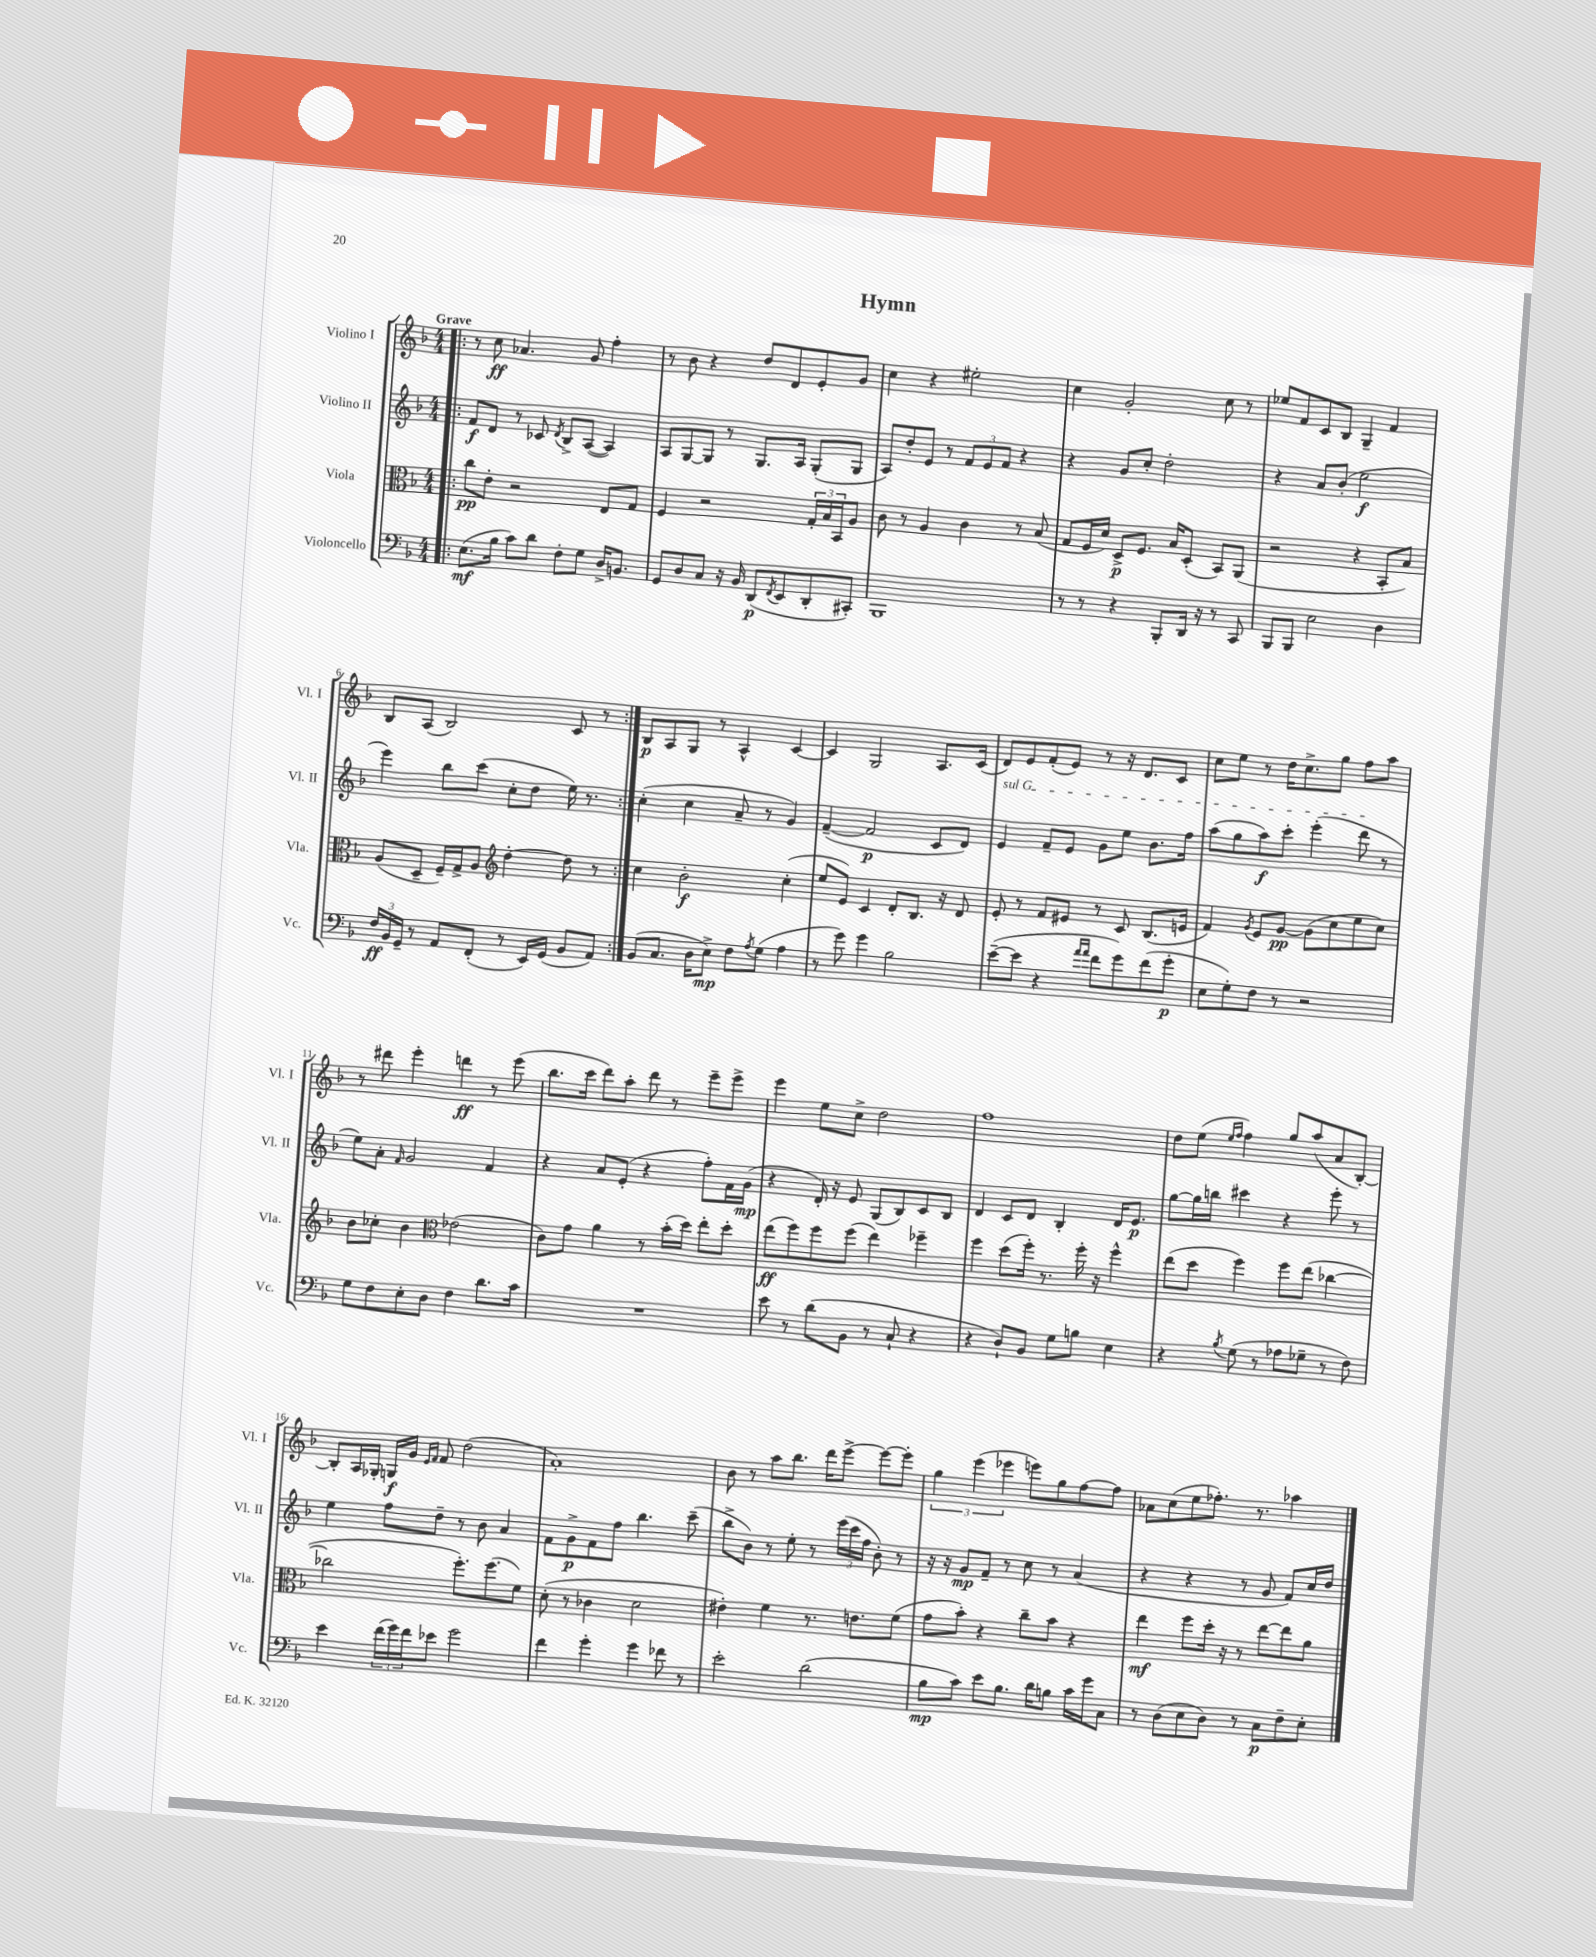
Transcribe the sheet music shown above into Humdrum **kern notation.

**kern	**dynam	**kern	**dynam	**kern	**dynam	**kern	**dynam
*part4	*part4	*part3	*part3	*part2	*part2	*part1	*part1
*staff4	*staff4	*staff3	*staff3	*staff2	*staff2	*staff1	*staff1
*I"Violoncello	*	*I"Viola	*	*I"Violino II	*	*I"Violino I	*
*I'Vc.	*	*I'Vla.	*	*I'Vl. II	*	*I'Vl. I	*
*clefF4	*	*clefC3	*	*clefG2	*	*clefG2	*
*k[b-]	*	*k[b-]	*	*k[b-]	*	*k[b-]	*
*M4/4	*	*M4/4	*	*M4/4	*	*M4/4	*
=1!|:	=1!|:	=1!|:	=1!|:	=1!|:	=1!|:	=1!|:	=1!|:
!	!	!	!	!	!	!LO:TX:a:B:t=Grave	!
(8.E\L	mf	8cc\L	pp	8f/L	f	8r	.
.	.	8e'\J	.	8d/J	.	8cc\	ff
16B-\Jk	.	.	.	.	.	.	.
8c\L)	.	2r	.	8r	.	4.a-X/	.
8d\J	.	.	.	8c-X/	.	.	.
.	.	.	.	8qd/	.	.	.
8F'\L	.	.	.	8B-^/L	.	.	.
8G\J	.	.	.	([8A/J	.	8g/	.
16D^/KL	.	8E/L	.	4A/])	.	4ff'\	.
8.BBn/J	.	.	.	.	.	.	.
.	.	8G/J	.	.	.	.	.
=2	=2	=2	=2	=2	=2	=2	=2
8GG/L	.	4F/	.	8A/L	.	8r	.
8D/	.	.	.	[8G/	.	8b-\	.
8C/J	.	2r	.	8G/J]	.	4r	.
16r	.	.	.	8r	.	.	.
16BB-/	.	.	.	.	.	.	.
(8DD/L	p	.	.	8.G/L	.	8dd/L	.
8qFF/	.	.	.	.	.	.	.
8EE/	.	.	.	.	.	8d/	.
.	.	.	.	16A/Jk	.	.	.
8DD'/	.	24G'/LL	.	(8G'/L	.	8e'/	.
.	.	24B-/	.	.	.	.	.
.	.	24BB-/J	.	.	.	.	.
8CC#X'/J)	.	8A/J	.	8G/J	.	8g/J	.
=3	=3	=3	=3	=3	=3	=3	=3
1BBB-	.	8c\	.	8A/L)	.	4cc\	.
.	.	8r	.	8dd'/	.	.	.
.	.	4A/	.	8e/J	.	4r	.
.	.	.	.	8r	.	.	.
.	.	4c\	.	12f/L	.	2ee#X'\	.
.	.	.	.	12e/	.	.	.
.	.	.	.	12f/J	.	.	.
.	.	8r	.	4r	.	.	.
.	.	(8B-/	.	.	.	.	.
=4	=4	=4	=4	=4	=4	=4	=4
8r	.	8G/L	.	4r	.	4cc\	.
8r	.	16F/L	.	.	.	.	.
.	.	16d/JJ)	.	.	.	.	.
4r	.	8D^/L	p	8g/L	.	2g'/	.
.	.	8.F/J	.	8cc'/J	.	.	.
8BBB-'/L	.	.	.	2dd'\	.	.	.
.	.	16B-/KL	.	.	.	.	.
16DD/Jk	.	(8D'/J	.	.	.	.	.
16r	.	.	.	.	.	.	.
8r	.	8BB-/L)	.	.	.	8cc\	.
8CC/	.	(8AA/J	.	.	.	8r	.
=5	=5	=5	=5	=5	=5	=5	=5
8BBB-/L	.	2r	.	4r	.	8ee-X/L	.
8BBB-/J	.	.	.	.	.	8f/	.
2E\	.	.	.	8a/L	.	8c/	.
.	.	.	.	(8b-'/J	.	8B-/J	.
.	.	4r	.	2ee\	f	4G~/	.
4D\	.	8BB-'/L	.	.	.	4f/	.
.	.	8B-/J)	.	.	.	.	.
!!LO:LB:g=z
=6	=6	=6	=6	=6	=6	=6	=6
24F/LL	ff	(8A/L	.	4eee\)	.	8B-/L	.
24BB-/	.	.	.	.	.	.	.
24GG~/JJ	.	.	.	.	.	.	.
8r	.	8D~/J	.	.	.	(8A/J	.
8AA/L	.	16F~/LL)	.	8bb-\L	.	2B-/)	.
.	.	16G^/J	.	.	.	.	.
(8FF'/J	.	8A/J	.	(8ccc\J	.	.	.
*	*	*clefG2	*	*	*	*	*
8r	.	[4dd'\	.	8cc'\L	.	.	.
16EE/LL)	.	.	.	8dd\J	.	.	.
(16GG/JJ	.	.	.	.	.	.	.
8BB-/L	.	8dd\]	.	16ee\)	.	8c/	.
.	.	.	.	8.r	.	.	.
8AA/J)	.	8r	.	.	.	8r	.
=7:|!	=7:|!	=7:|!	=7:|!	=7:|!	=7:|!	=7:|!	=7:|!
(8BB-/L	.	4cc\	.	(4cc'\	.	8B-/L	p
8.C/J	.	.	.	.	.	8A/	.
.	.	2b-'\	f	4cc\	.	8G/J	.
16D\KL	.	.	.	.	.	.	.
8E^\J)	mp	.	.	.	.	8r	.
8F\L	.	.	.	8a~/	.	4A^^/	.
8qA/	.	.	.	.	.	.	.
(8G\J	.	.	.	8r	.	.	.
4A\	.	(4cc'\	.	4g/)	.	[4c/	.
=8	=8	=8	=8	=8	=8	=8	=8
8r	.	8ee/L	.	([4f~/	.	4c/]	.
8g\)	.	8e/J)	.	.	.	.	.
4g\	.	4c/	.	2f/]	p	2G/	.
2B-\	.	8d'/L	.	.	.	.	.
.	.	8.B-/J	.	.	.	.	.
.	.	.	.	8c/L	.	8.A/L	.
.	.	16r	.	.	.	.	.
.	.	8d/	.	8d/J)	.	.	.
.	.	.	.	.	.	(16c/Jk	.
=9	=9	=9	=9	=9	=9	=9	=9
!	!	!	!	!LO:TX:a:i:t=sul G	!	!	!
([8e~\L	.	8e'/	.	4e/	.	8d/L)	.
8e\J]	.	8r	.	.	.	8e/	.
4r	.	8f/L	.	8f~/L	.	(8f'/	.
.	.	8e#X/J	.	8e/J	.	8e/J)	.
16qqa/LL	.	.	.	.	.	.	.
16qqa/JJ	.	.	.	.	.	.	.
8f\L	.	8r	.	8g\L	.	8r	.
8g\)	.	8c/	.	8ee\J	.	16r	.
.	.	.	.	.	.	8.d/L	.
(8f\	.	(8.B-/L	.	8.b-\L	.	.	.
8g'\J	p	.	.	.	.	8c/J	.
.	.	16en/Jk	.	16ff\Jk	.	.	.
=10	=10	=10	=10	=10	=10	=10	=10
8E\L	.	4f/)	.	(8aa\L	.	8cc\L	.
8G'\)	.	.	.	8gg\	.	8ee\J	.
.	.	8qg/	.	.	.	.	.
8F\J	.	8e/L	.	8aa\)	f	8r	.
8r	.	[8g/J	pp	8ccc'\J	.	16dd\KL	.
.	.	.	.	.	.	8.cc^\	.
2r	.	(8g\L]	.	(4eee'\	.	.	.
.	.	8cc\	.	.	.	8gg\J	.
.	.	8ee\	.	8ddd\	.	8ff\L	.
.	.	8cc\J)	.	8r	.	8aa\J	.
!!LO:LB:g=z
=11	=11	=11	=11	=11	=11	=11	=11
8G\L	.	8b-\L	.	8ee\L)	.	8r	.
8F\	.	8cc-X'\J	.	8a'\J	.	8ddd#X\	.
.	.	.	.	16qqf/	.	.	.
8E'\	.	4b-\	.	2g/	.	4eee'\	.
8D\J	.	.	.	.	.	.	.
*	*	*clefC3	*	*	*	*	*
4F\	.	(2e-X\	.	.	.	4dddn\	ff
8.d\L	.	.	.	4f/	.	8r	.
.	.	.	.	.	.	(8eee\	.
16c\Jk	.	.	.	.	.	.	.
=12	=12	=12	=12	=12	=12	=12	=12
1r	.	8c\L)	.	4r	.	8.bb-\L	.
.	.	8g\J	.	.	.	.	.
.	.	.	.	.	.	16ccc\Jk	.
.	.	4a\	.	8a/L	.	8ddd\L)	.
.	.	.	.	(8e'/J	.	8aa'\J	.
.	.	8r	.	4r	.	8ddd\	.
.	.	(16b-'\LL	.	.	.	8r	.
.	.	16dd\JJ)	.	.	.	.	.
.	.	8ee'\L	.	8ff'\L)	.	8eee~\L	.
.	.	8dd'\J	.	16f\L	.	8eee^\J	.
.	.	.	.	(16g\JJ	mp	.	.
=13	=13	=13	=13	=13	=13	=13	=13
8e\	.	(8ee\L	ff	4r	.	4eee\	.
8r	.	8ff\)	.	.	.	.	.
(8d\L	.	8ff\	.	16d'/)	.	8ee\L	.
.	.	.	.	16r	.	.	.
8BB-\J	.	(8ff\J	.	8e/	.	8cc^\J	.
8r	.	4ee\)	.	(8G/L	.	2dd\	.
8C`/	.	.	.	8B-/)	.	.	.
4r	.	4ff-X~\	.	8c/	.	.	.
.	.	.	.	8B-/J	.	.	.
=14	=14	=14	=14	=14	=14	=14	=14
4r	.	4ff\	.	4d/	.	1ff	.
8D`/L)	.	(8dd\L	.	8c/L	.	.	.
8BB-/J	.	16ff'\Jk)	.	8d/J	.	.	.
.	.	8.r	.	.	.	.	.
8G\L	.	.	.	4B-'/	.	.	.
8Bn\J	.	16ff'\	.	.	.	.	.
.	.	16r	.	.	.	.	.
4E\	.	4ff^^\	.	16d/KL	.	.	.
.	.	.	.	8.e/J	p	.	.
=15	=15	=15	=15	=15	=15	=15	=15
4r	.	(8ee\L	.	[8gg\L	.	8dd\L	.
.	.	8dd\J	.	16gg\L]	.	(8ee\J	.
.	.	.	.	16bbn\JJ	.	.	.
.	.	.	.	.	.	16qqee/LL	.
8qB-/	.	.	.	.	.	16qqff/JJ	.
(8G\	.	4ff\)	.	4ccc#X\	.	4ff\)	.
8r	.	.	.	.	.	.	.
8A-X\L	.	8ff\L	.	4r	.	8gg/L	.
8G-X~\J	.	(8ee\J	.	.	.	(8aa/	.
8r	.	[4cc-X\	.	8eee'\	.	8a/	.
8F\)	.	.	.	8r	.	[8B-'/J)	.
!!LO:LB:g=z
=16	=16	=16	=16	=16	=16	=16	=16
4e\	.	2cc-X\]	.	4ee\	.	8B-'/L]	.
.	.	.	.	.	.	16A/L	.
.	.	.	.	.	.	16G-X'/JJ	.
(24f\LL	.	.	.	8ff\L	.	16Gn/LL	f
24g\)	.	.	.	.	.	.	.
.	.	.	.	.	.	16g/JJ	.
24f\J	.	.	.	.	.	.	.
.	.	.	.	.	.	16qqe/LL	.
.	.	.	.	.	.	16qqf/JJ	.
8e-X\J	.	.	.	8dd~\J	.	8f/	.
2g\	.	8.ff'\L)	.	8r	.	(2dd\	.
.	.	.	.	8b-\	.	.	.
.	.	(8.ff\	.	.	.	.	.
.	.	.	.	4a/	.	.	.
.	.	8f\J)	.	.	.	.	.
=17	=17	=17	=17	=17	=17	=17	=17
4f\	.	(8d'\	.	8f\L	.	1a')	.
.	.	8r	.	8g^\	p	.	.
4g'\	.	4c-X\	.	8f\	.	.	.
.	.	.	.	8ff\J	.	.	.
4g\	.	2d\	.	4.bb-\	.	.	.
8f-X\	.	.	.	.	.	.	.
8r	.	.	.	(8ccc~\	.	.	.
=18	=18	=18	=18	=18	=18	=18	=18
2e'\	.	4e#X'\)	.	8bb-^\L	.	8b-\	.
.	.	.	.	8b-\J)	.	8r	.
.	.	4f\	.	8r	.	8aa\L	.
.	.	.	.	8ee'\	.	8.bb-\J	.
(2d\	.	8.r	.	8r	.	.	.
.	.	.	.	.	.	16ddd\KL	.
.	.	.	.	(24eee\LL	.	[8eee^\J	.
.	.	.	.	24ccc\	.	.	.
.	.	8.en\L	.	.	.	.	.
.	.	.	.	24ff\JJ	.	.	.
.	.	.	.	8b-'\)	.	8eee\L_	.
.	.	(8f\J	.	8r	.	8eee'\J]	.
=19	=19	=19	=19	=19	=19	=19	=19
8B-\L	mp	8g\L	.	16r	.	6gg\	.
.	.	.	.	16r	.	.	.
8c\J)	.	8b-'\J)	.	8g/L	mp	.	.
.	.	.	.	.	.	(6eee\	.
8e\L	.	4r	.	8f~/J	.	.	.
.	.	.	.	.	.	6eee-X\	.
8.B-\J	.	.	.	8r	.	.	.
.	.	8cc~\L	.	8cc\	.	8eeen\L)	.
16d\KL	.	.	.	.	.	.	.
8Bn\J	.	8b-\J	.	8r	.	8gg\	.
16c\LL	.	4r	.	(4a/	.	[8ff\	.
16g\J	.	.	.	.	.	.	.
8C\J	.	.	.	.	.	8ff\J]	.
=20	=20	=20	=20	=20	=20	=20	=20
8r	.	4ee\	mf	4r	.	8a-X\L	.
(8D\L	.	.	.	.	.	(8cc\	.
8E\	.	8ff\L	.	4r	.	8ee\	.
8D\J)	.	16dd'\Jk	.	.	.	8.ff-X'\J)	.
.	.	16r	.	.	.	.	.
8r	.	8r	.	8r	.	.	.
.	.	.	.	.	.	8.r	.
8C\L	p	[8ee\L	.	8g/	.	.	.
8F~\	.	8ee\]	.	8f/L)	.	4aa-X\	.
8E'\J	.	8a\J	.	16cc/L	.	.	.
.	.	.	.	16dd/JJ	.	.	.
==	==	==	==	==	==	==	==
*-	*-	*-	*-	*-	*-	*-	*-
